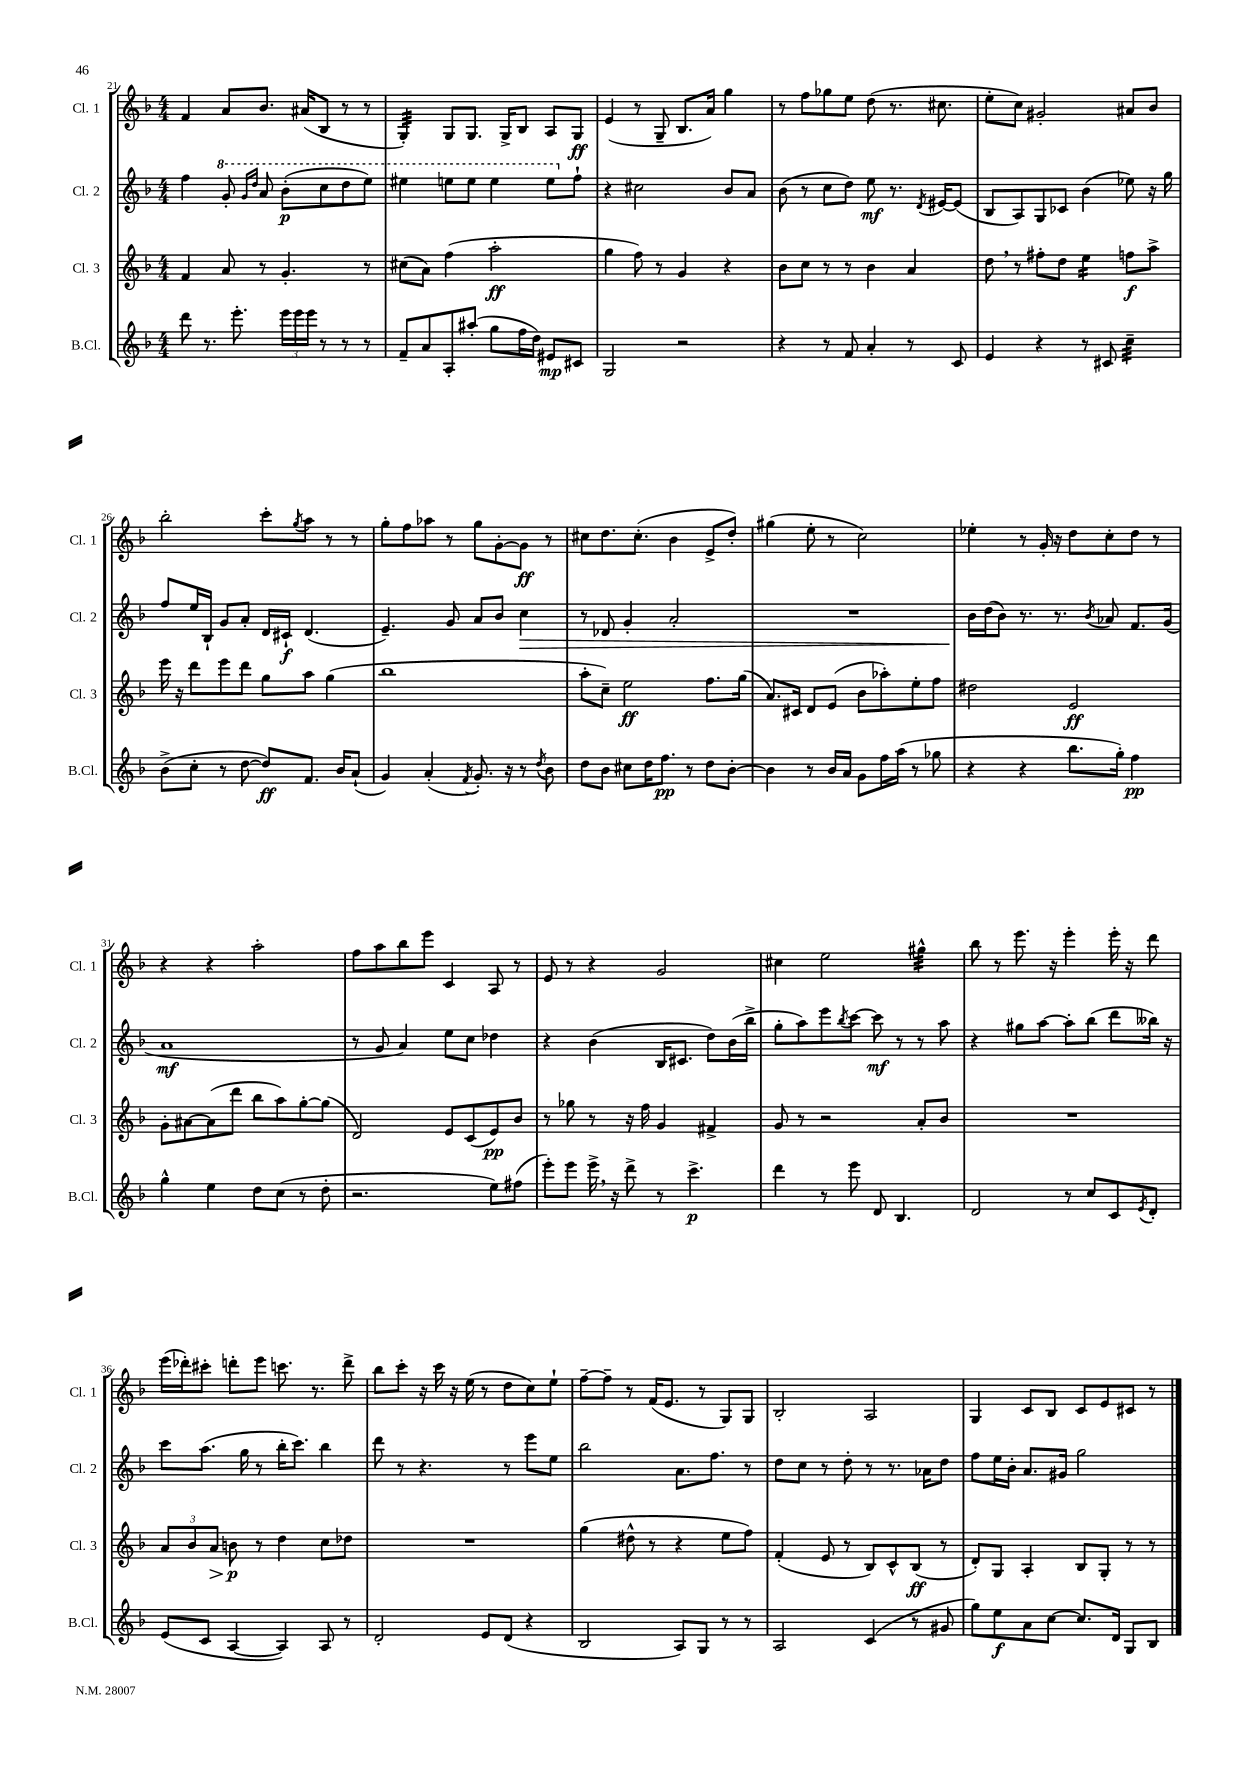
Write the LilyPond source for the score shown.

<<
\new StaffGroup <<
\new Staff = "s0" \with { instrumentName = "Cl. 1" shortInstrumentName = "Cl. 1" } {
    \clef treble \key f \major \numericTimeSignature \time 4/4
    f'4 a'8 bes'8. ais'16( bes8 r8 r8 |
    g4:32-.) g8 g8. g16-> bes8 a8 g8\ff |
    e'4( r8 g8-- bes8. a'16) g''4 |
    r8 f''8 ges''8 e''8 d''8( r8. cis''8. |
    e''8-. c''8) gis'2-. ais'8 bes'8 |
    bes''2-. c'''8-. \acciaccatura { g''8 } a''8 r8 r8 |
    g''8-. f''8 aes''8 r8 g''8 g'8~-. g'8\ff r8 |
    cis''8 d''8. cis''8.-.( bes'4 e'8-> d''8-.) |
    gis''4( e''8-. r8 c''2) |
    ees''4-. r8 g'16-. r16 d''8 c''8-. d''8 r8 |
    r4 r4 a''2-. |
    f''8 a''8 bes''8 e'''8 c'4 a8 r8 |
    e'8 r8 r4 g'2 |
    cis''4 e''2 gis''4:32-^ |
    bes''8 r8 e'''8. r16 e'''4-. e'''16-. r16 d'''8 |
    e'''16( des'''16-.) cis'''8-. d'''8-. e'''8 c'''8. r8. d'''8-> |
    bes''8 c'''8-. r16 c'''16 r16 e''16( r8 d''8 c''8) e''8-! |
    f''8~-- f''8-- r8 f'16( e'8. r8 g8) g8 |
    bes2-. a2 |
    g4 c'8 bes8 c'8 e'8 cis'8 r8 \bar "|." |
}
\new Staff = "s1" \with { instrumentName = "Cl. 2" shortInstrumentName = "Cl. 2" } {
    \clef treble \key f \major \numericTimeSignature \time 4/4
    f''4 \ottava #1 g''8-. \grace { g''16 d'''16 } a''8 bes''8-.\p( c'''8 d'''8 e'''8) |
    eis'''4 e'''8 e'''8 e'''4 e'''8 \ottava #0 f''8-! |
    r4 cis''2 bes'8 a'8 |
    bes'8( r8 c''8 d''8) e''8\mf r8. \acciaccatura { d'8 } eis'16~ eis'8( |
    bes8 a8) g8 ces'8 bes'4( ees''8) r16 g''16 |
    f''8 e''16 bes16-! g'8 a'8-. d'16 cis'16-!\f d'4.( |
    e'4.--) g'8 a'8 bes'8 c''4\> |
    r8 des'8 g'4-. a'2-. |
    R1 |
    bes'16\! d''16( bes'8) r8. r8. \acciaccatura { bes'8 } aes'8 f'8. g'16( |
    a'1\mf |
    r8 g'8 a'4) e''8 c''8 des''4 |
    r4 bes'4( bes16 cis'8. d''8) bes'16( bes''16-> |
    g''8-. a''8) e'''8 \acciaccatura { bes''8 } c'''8~ c'''8\mf r8 r8 a''8 |
    r4 gis''8 a''8~ a''8-. bes''8( d'''8 beses''16) r16 |
    c'''8 a''8.( g''16 r8 bes''16-. c'''8.) bes''4 |
    d'''8 r8 r4. r8 e'''8 e''8 |
    bes''2 a'8. f''8. r8 |
    d''8 c''8 r8 d''8-. r8 r8. aes'16 d''8 |
    f''8 e''16 bes'16-. a'8. gis'16 g''2 \bar "|." |
}
\new Staff = "s2" \with { instrumentName = "Cl. 3" shortInstrumentName = "Cl. 3" } {
    \clef treble \key f \major \numericTimeSignature \time 4/4
    f'4 a'8 r8 g'4.-. r8 |
    cis''8( a'8) f''4( a''2-.\ff |
    g''4 f''8) r8 g'4 r4 |
    bes'8 c''8 r8 r8 bes'4 a'4 |
    d''8 \breathe r8 fis''8-. d''8 e''4:16 f''8\f a''8-> |
    e'''16 r16 d'''8 e'''8 d'''8 g''8 a''8 g''4( |
    bes''1 |
    a''8-. c''8--) e''2\ff f''8. g''16( |
    a'8.) cis'16 d'8 e'8( bes'8 aes''8-.) e''8-. f''8 |
    dis''2 e'2\ff |
    g'8-. ais'8~ ais'8( d'''8 bes''8 a''8) g''8~-. g''8( |
    d'2) e'8 c'8( e'8\pp) bes'8 |
    r8 ges''8 r8 r16 f''16 g'4 fis'4-> |
    g'8 r8 r2 a'8-. bes'8 |
    R1 |
    \tuplet 3/2 { a'8 bes'8 a'8\> } b'8\p\! r8 d''4 c''8 des''8 |
    R1 |
    g''4( dis''8-^ r8 r4 e''8 f''8) |
    f'4-.( e'8 r8 bes8) c'8-^ bes8\ff( r8 |
    d'8-.) g8 a4-. bes8 g8-. r8 r8 \bar "|." |
}
\new Staff = "s3" \with { instrumentName = "B.Cl." shortInstrumentName = "B.Cl." } {
    \clef treble \key f \major \numericTimeSignature \time 4/4
    d'''8 r8. e'''8.-. \tuplet 3/2 { e'''16 e'''16 e'''16 } r8 r8 r8 |
    f'8-- a'8 a8-. ais''8-.( g''8 f''16 d''16) eis'8\mp cis'8 |
    g2 r2 |
    r4 r8 f'8 a'4-. r8 c'8 |
    e'4 r4 r8 cis'8 c''4:32-- |
    bes'8->( c''8-. r8 d''8~ d''8\ff) f'8. bes'16 a'8-!( |
    g'4) a'4-.( \acciaccatura { f'8 } g'8.-.) r16 r8 \acciaccatura { d''8 } bes'8 |
    d''8 bes'8 cis''8 d''16 f''8.\pp r8 d''8 bes'8~-. |
    bes'4 r8 bes'16 a'16 g'8 f''16 a''16( r8 ges''8 |
    r4 r4 bes''8. g''16-.) f''4\pp |
    g''4-^ e''4 d''8 c''8( r8 d''8-. |
    r2. e''8) fis''8( |
    e'''8-.) e'''8 e'''16-> \breathe r16 d'''8-> r8 c'''4.->\p |
    d'''4 r8 e'''8 d'8 bes4. |
    d'2 r8 c''8 c'8 \acciaccatura { e'8 } d'8-. |
    e'8( c'8 a4~ a4) a8 r8 |
    d'2-. e'8 d'8( r4 |
    bes2 a8) g8 r8 r8 |
    a2 c'4( r8 gis'8 |
    g''8) e''8\f a'8 c''8~ c''8. d'16 g8 bes8 \bar "|." |
}
>>
>>
\layout { \context { \Score currentBarNumber = #21 } }
